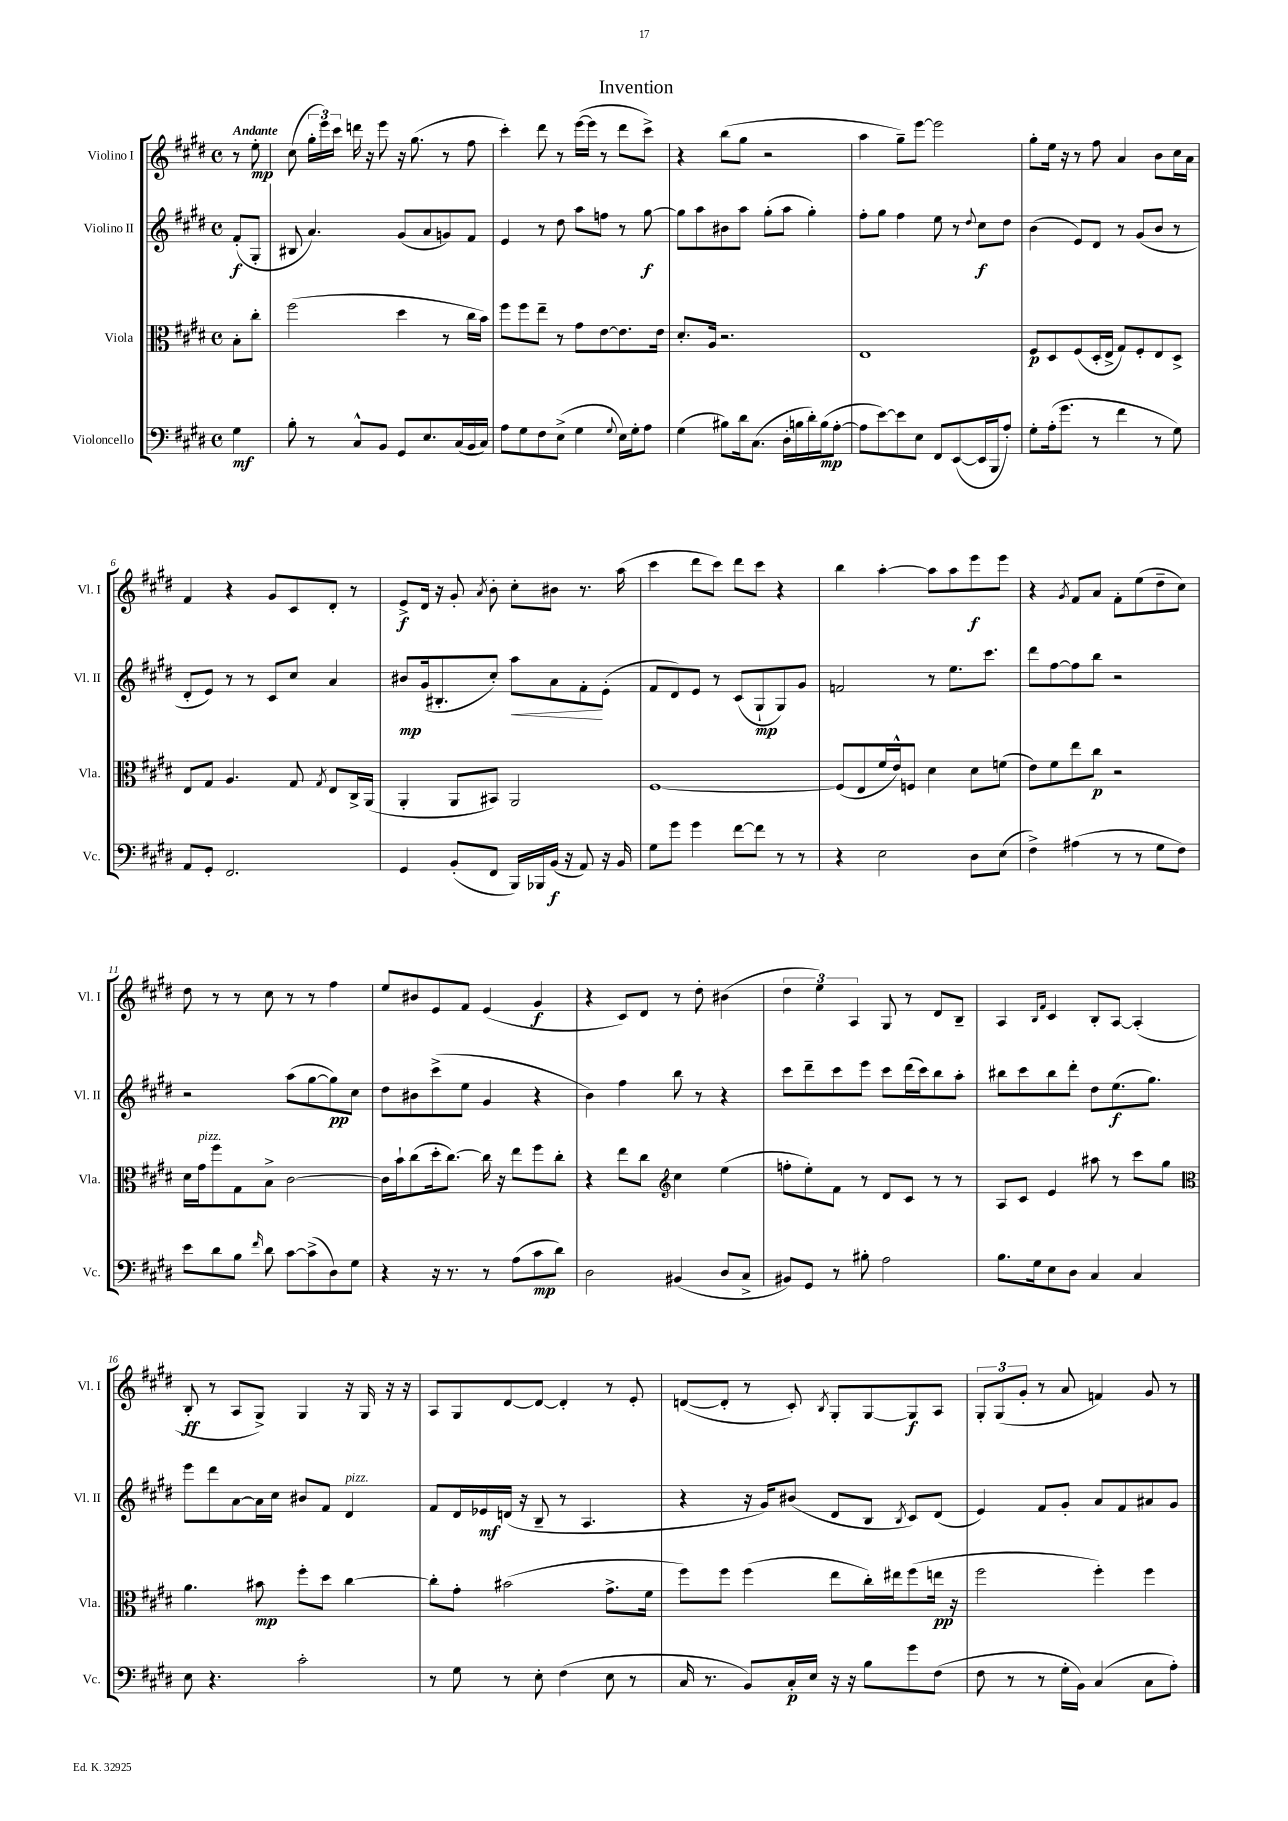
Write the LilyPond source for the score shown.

\header { title = "Invention" }
<<
\new StaffGroup <<
\new Staff = "s0" \with { instrumentName = "Violino I" shortInstrumentName = "Vl. I" } {
    \clef treble \key e \major \defaultTimeSignature \time 4/4 \partial 4 \tempo "Andante"
    \autoBeamOff r8 e''8-.\mp |
    cis''8( \tuplet 3/2 { gis''16[-. e'''16) cis'''16] } d'''16 r16 e'''8 r16 gis''8.( r8 fis''8 |
    cis'''4-.) dis'''8 r8 e'''16[~( e'''16] r8 dis'''8[ cis'''8]->) |
    r4 b''8[( gis''8] r2 |
    a''4 gis''8[--) e'''8]~ e'''2 |
    gis''8[-. e''16] r16 r8 fis''8 a'4 b'8[ cis''16 a'16] |
    fis'4 r4 gis'8[ cis'8 dis'8]-. r8 |
    e'8[->\f dis'16] r16 gis'8-. \acciaccatura { a'8 } b'8-. cis''8[-. bis'8] r8. a''16( |
    cis'''4 dis'''8[ cis'''8]) dis'''8[ cis'''8] r4 |
    b''4 a''4~-. a''8[ a''8 e'''8\f e'''8] |
    r4 \acciaccatura { gis'8 } fis'8[ a'8] fis'8[-. e''8( dis''8-- cis''8]) |
    dis''8 r8 r8 cis''8 r8 r8 fis''4 |
    e''8[ bis'8 e'8 fis'8] e'4( gis'4\f |
    r4 cis'8[) dis'8] r8 dis''8-. bis'4( |
    \tuplet 3/2 { dis''4 e''4) a4 } gis8 r8 dis'8[ b8]-- |
    a4 \grace { b16[ fis'16] } cis'4 b8[-. a8]~ a4-.( |
    b8-.\ff r8 a8[ gis8]->) gis4 r16 gis16 r16 r16 |
    a8[ gis8 dis'8~ dis'8]~ dis'4-. r8 e'8-. |
    d'8[~( d'8]-. r8 cis'8-.) \acciaccatura { b8 } gis8[-. gis8~ gis8\f a8] |
    \tuplet 3/2 { gis8[-. gis8( gis'8]-. } r8 a'8 f'4) gis'8 r8 \bar "|." |
}
\new Staff = "s1" \with { instrumentName = "Violino II" shortInstrumentName = "Vl. II" } {
    \clef treble \key e \major \defaultTimeSignature \time 4/4 \partial 4
    \autoBeamOff fis'8[-.\f( gis8]-. |
    bis8 a'4.) gis'8[( a'8 g'8) fis'8] |
    e'4 r8 dis''8 a''8[ f''8] r8 gis''8~\f |
    gis''8[ a''8 bis'8 a''8] gis''8[-.( a''8] gis''4-.) |
    fis''8[-. gis''8] fis''4 e''8 r8 \appoggiatura { dis''8 } cis''8[\f dis''8] |
    b'4( e'8[) dis'8] r8 gis'8[( b'8] r8 |
    dis'8[-. e'8]) r8 r8 cis'8[ cis''8] a'4 |
    bis'8[\mp gis'16( bis8.-. cis''8]-.) a''8[\< a'8 fis'8-.\! e'8]-.( |
    fis'8[ dis'8) e'8] r8 cis'8[( gis8-!\mp gis8) gis'8] |
    f'2 r8 e''8.[ cis'''8.] |
    dis'''8[ fis''8~ fis''8 b''8] r2 |
    r2 a''8[( gis''8~ gis''8\pp) cis''8] |
    dis''8[ bis'8 cis'''8->( e''8] gis'4 r4 |
    b'4) fis''4 b''8 r8 r4 |
    cis'''8[ dis'''8-- cis'''8 e'''8] cis'''8[ dis'''16( cis'''16) b''8 a''8]-. |
    bis''8[ cis'''8 bis''8 dis'''8]-. dis''8[ e''8.\f( gis''8.]) |
    e'''8[ dis'''8 a'8~ a'16 cis''16] bis'8[ fis'8] dis'4^\markup { \italic "pizz." } |
    fis'8[ dis'16 ees'16\mf d'16]( r16 b8-- r8 a4. |
    r4 r16 gis'16[) bis'8]( dis'8[ b8] \acciaccatura { b8 } cis'8[) dis'8]( |
    e'4) fis'8[ gis'8]-. a'8[ fis'8 ais'8 gis'8] \bar "|." |
}
\new Staff = "s2" \with { instrumentName = "Viola" shortInstrumentName = "Vla." } {
    \clef alto \key e \major \defaultTimeSignature \time 4/4 \partial 4
    \autoBeamOff b8[-. cis''8]-. |
    fis''2( dis''4 r8 cis''16[ b'16]) |
    fis''8[ fis''8 e''8]-- r8 gis'8[ e'8~ e'8. e'16] |
    dis'8.[-. a16] r2. |
    e1 |
    fis8[\p dis8 fis8( dis16-. e16]-> gis8[) fis8-. e8 dis8]-> |
    e8[ gis8] a4. gis8 \acciaccatura { gis8 } e8[ cis16-> a,16]( |
    a,4-. a,8[ bis,8]) a,2 |
    fis1~ |
    fis8[( e8 fis'16 e'16-^) f8] dis'4 dis'8[ f'8]( |
    e'8[) fis'8 e''8 cis''8]\p r2 |
    dis'16[ gis'16^\markup { \italic "pizz." } fis''8 gis8 b8]-> cis'2~ |
    cis'16[ b'16-! cis''8( dis''16-. cis''8.]~) cis''16 r16 e''8[ fis''8 cis''8]-. |
    r4 e''8[ cis''8] \clef treble cis''4 e''4( |
    f''8[-. e''8-.) fis'8] r8 dis'8[ cis'8] r8 r8 |
    a8[ cis'8] e'4 ais''8 r8 cis'''8[ gis''8] |
    \clef alto a'4. bis'8\mp fis''8[-. dis''8] cis''4~ |
    cis''8[-. gis'8]-. bis'2( gis'8.[-> fis'16] |
    fis''8[) fis''8] fis''4( e''8[ cis''16-.) eis''16 fis''8( e''16]\pp r16 |
    fis''2 fis''4-.) fis''4 \bar "|." |
}
\new Staff = "s3" \with { instrumentName = "Violoncello" shortInstrumentName = "Vc." } {
    \clef bass \key e \major \defaultTimeSignature \time 4/4 \partial 4
    \autoBeamOff gis4\mf |
    b8-. r8 cis8[-^ b,8] gis,8[ e8. cis16( b,16 cis16]) |
    a8[ gis8 fis8 e8]->( gis4 \appoggiatura { gis8 } e16[) gis16-. a8] |
    gis4( bis8[) dis'16 cis8.]( dis16[-. b16 dis'16-.) b16\mp( a8]~-. |
    a8[ e'8~) e'8 e8] fis,8[ e,8~( e,16 b,,16 a8]-.) |
    gis8[-. a16-.( gis'8.] r8 fis'4 r8 gis8) |
    a,8[ gis,8]-. fis,2. |
    gis,4 b,8[-.( fis,8] b,,16[) bes,,16 b,16]\f( r16 a,8) r16 b,16 |
    gis8[ gis'8] gis'4 fis'8[~ fis'8] r8 r8 |
    r4 e2 dis8[ e8]( |
    fis4->) ais4( r8 r8 gis8[ fis8]) |
    e'8[ dis'8 b8] \grace { fis'16 } dis'8 cis'8[~ cis'8->( dis8) gis8] |
    r4 r16 r8. r8 a8[( cis'8\mp dis'8]) |
    dis2 bis,4( dis8[ cis8]-> |
    bis,8[) gis,8] r8 bis8-. a2 |
    b8.[ gis16 e8 dis8] cis4 cis4 |
    e8 r4. cis'2-. |
    r8 gis8 r8 e8-. fis4( e8 r8 |
    cis16 r8. b,8[) cis16-.\p e16] r16 r16 b8[ gis'8 fis8]( |
    fis8 r8 r8 gis16[-. b,16]) cis4( cis8[ a8]-.) \bar "|." |
}
>>
>>
